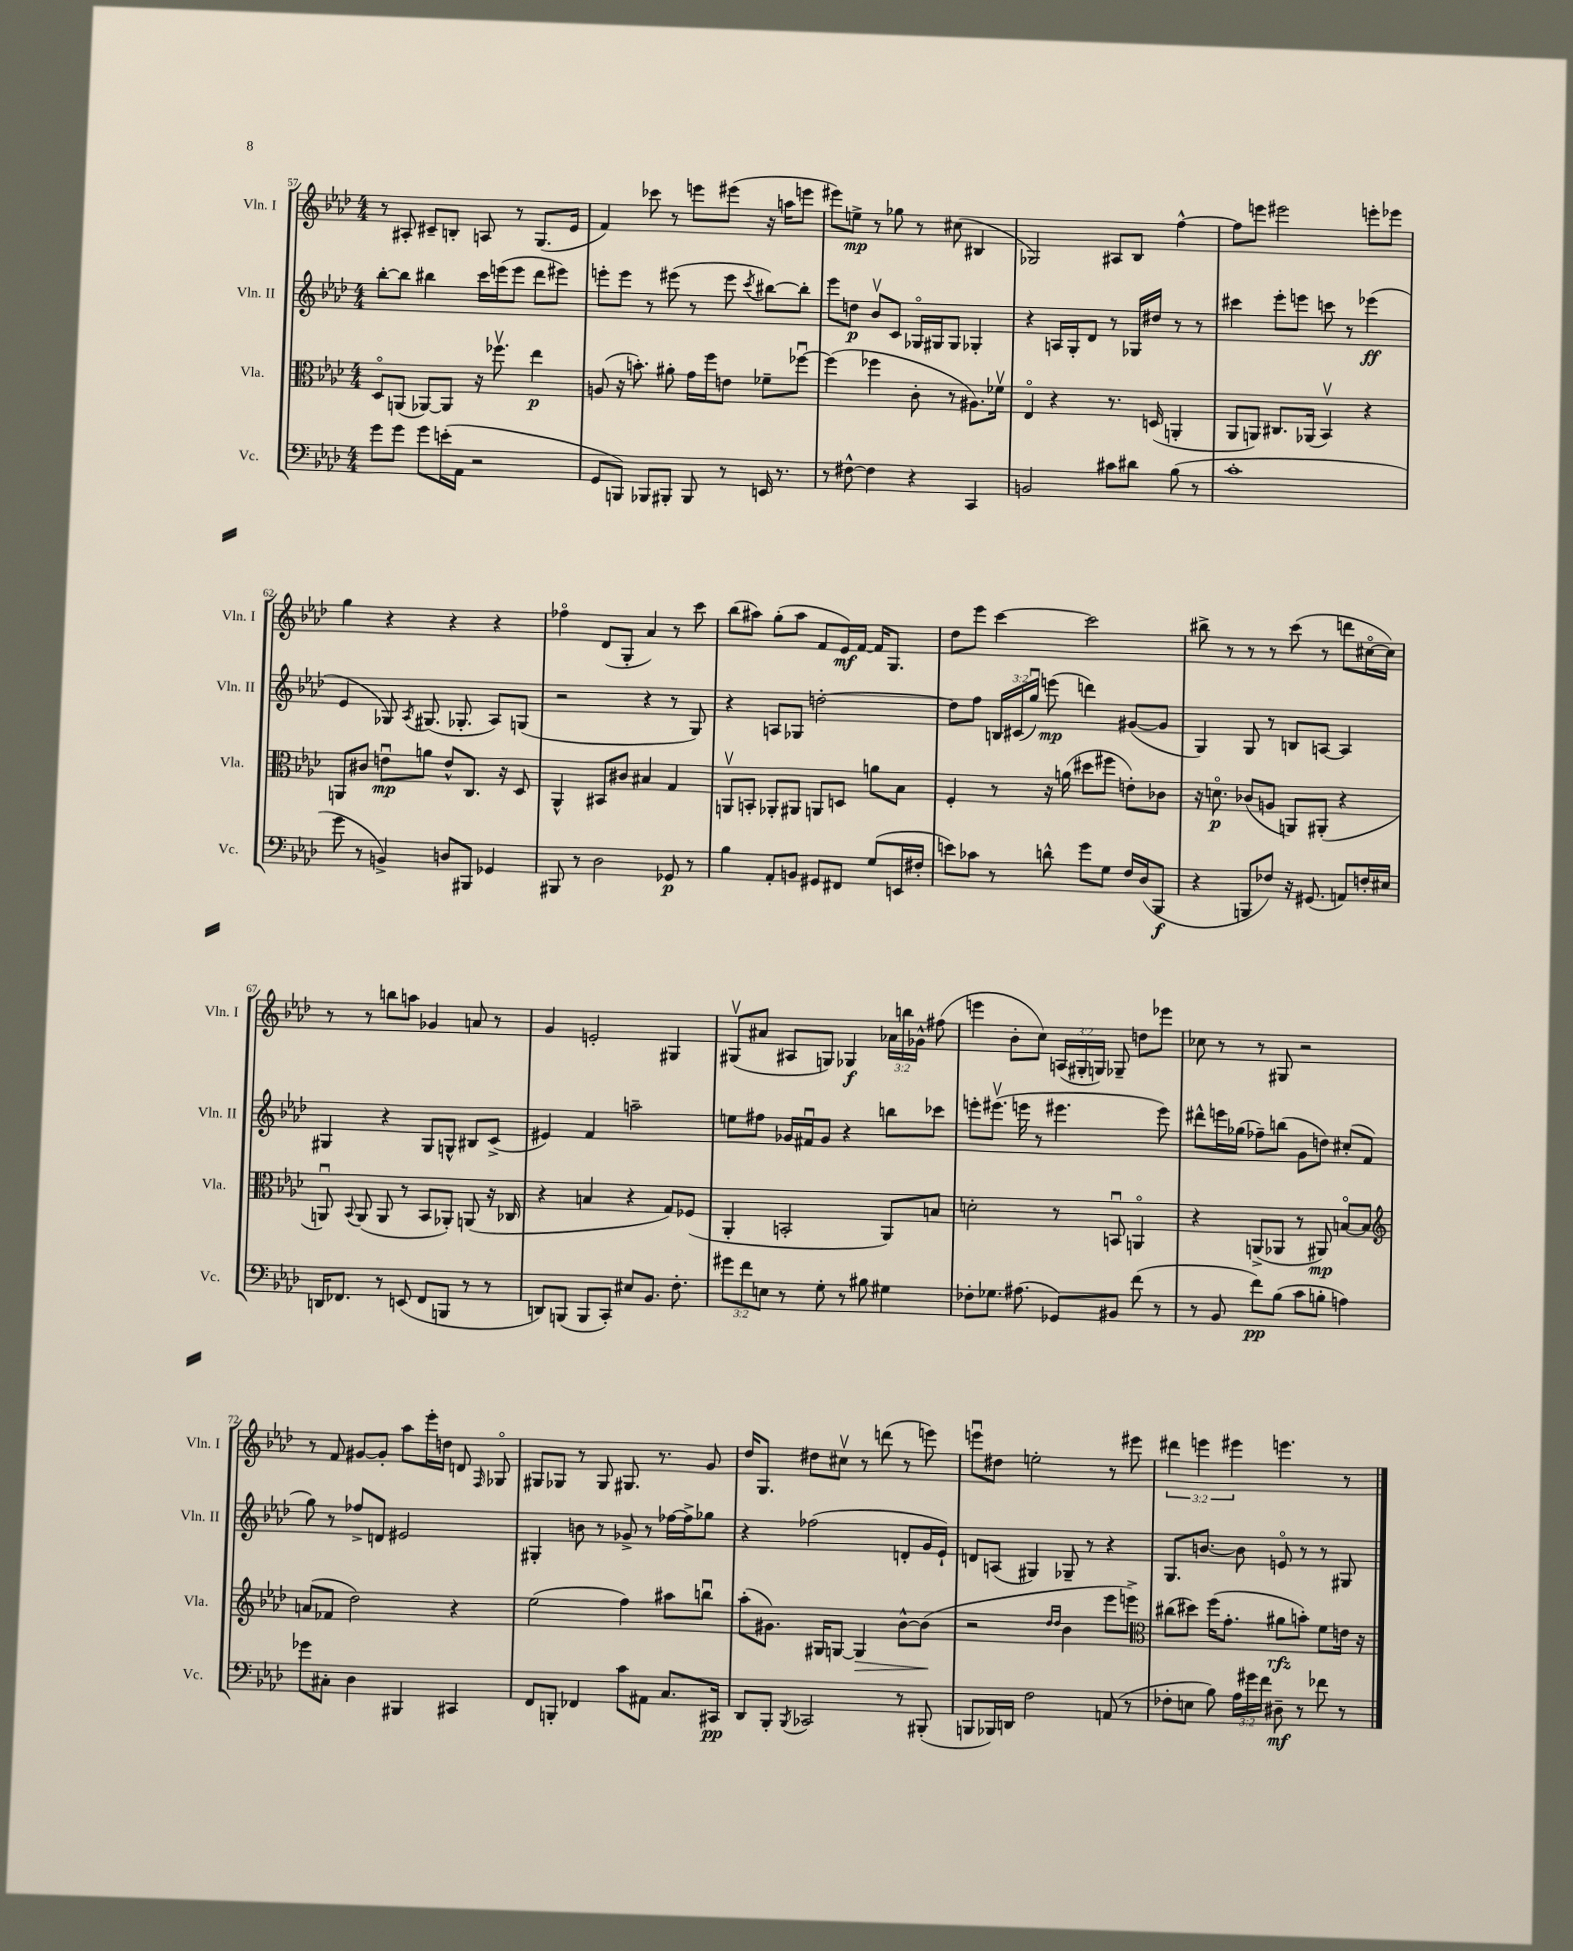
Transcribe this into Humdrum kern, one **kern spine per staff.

**kern	**kern	**kern	**kern
*staff4	*staff3	*staff2	*staff1
*clefF4	*clefC3	*clefG2	*clefG2
*k[b-e-a-d-]	*k[b-e-a-d-]	*k[b-e-a-d-]	*k[b-e-a-d-]
*M4/4	*M4/4	*M4/4	*M4/4
8g	8D-o	[8bb-'	8r
8g	(8AA	8bb-]	8A#'
8g	[8AA-)	4bb#	8c#~
(16e'	8AA-]	.	8B'
16AA-	.	.	.
2r	16r	16ccc	8A
.	8.ff-v	(16eee	.
.	.	8eee	8r
.	4ee-	8ddd-	(8.G
.	.	8eee#)	.
.	.	.	16e-
=	=	=	=
8GG	(8A	8eee'	4f)
8BBB)	16r	8eee	.
.	8.b')	.	.
8BBB-	.	8r	8ccc-
8BBB#'	8a#'	(8eee#	8r
8BBB#	16g	8r	8eee
.	16ff	.	.
8r	8e	8eee#	(8eee#
.	.	8qccc	.
16EE	8f-~	[8bb#)	16r
8.r	.	.	16aa
.	[8ff-u	8bb#']	8eee
=	=	=	=
8r	(4ff-]	8eee-	8eee#)
[8F#^^	.	8dd	8ee^
4F#]	4ff-	8b-v	8r
.	.	8c	8gg-
4r	8c'	16G-o	8r
.	.	16G#	.
.	8r	8G#	(8cc#
4CC	8.A#)	4G-'	4B#
.	16f-v	.	.
=	=	=	=
2BB	4E-o	4r	2G-)
.	4r	16A	.
.	.	16G'	.
.	.	8d-	.
8c#	8.r	8r	8A#
8d#	.	16G-	8B-
.	(16D	16dd#	.
(8B-	4AA'	8r	[4ff^^
8r	.	8r	.
=	=	=	=
1c'	8AA-	4ccc#	8ff]
.	8AA)	.	8eee
.	8.C#	8eee-'	2eee#
.	.	8eee	.
.	(16AA-	.	.
.	4BB-v)	8ccc	.
.	.	8r	.
.	4r	(4eee-	8eee'
.	.	.	8eee-
=	=	=	=
8g	8AA	4e-	4gg
8r	8c#	.	.
4BB^)	8eu	8G-)	4r
.	.	8qA-	.
.	8a	(8.G#	.
8D	8e^^	.	4r
.	.	8.G-'	.
8BBB#	8.C	.	.
4GG-	.	8A-)	4r
.	16r	.	.
.	8D-	(8G	.
=	=	=	=
8BBB#	4AA-^^	2r	4ff-o
8r	.	.	.
2D-	8BB#	.	(8d-
.	8c#	.	8G'
.	4B#	4r	4a-)
8GG-	4G	8r	8r
8r	.	8G)	8ccc
=	=	=	=
4B-	8AAv	4r	(8bb-
.	8BB'	.	8aa#)
8AA-'	8AA-'	8A	(8gg'
8BB	8AA#	8G-	8aa#
8GG#	8AA	[2dd'	8f
8FF#	8D	.	16e-)
.	.	.	[16f
(8G	8a	.	16f]
.	.	.	8.G
16EE	8B-	.	.
16F#'	.	.	.
=	=	=	=
8e)	4F'	8dd]	8dd-
8c-	.	8ff	8eee-
8r	8r	24B	[4ccc
.	.	(24c#	.
.	.	24ggu)	.
8d^^	16r	(8eee	.
.	(16a	.	.
8g	8dd#	4ddd)	2ccc]
8G	8ff#	.	.
16F	8e')	([8g#	.
(16D-	.	.	.
8BBB-	8c-	8g#]	.
=	=	=	=
4r	16r	4G)	8bb#^
.	8.do	.	.
.	.	.	8r
8BBB	(8c-	8G	8r
8F-)	8A	8r	8r
16r	8AA)	8B	(8ccc
(8.GG#	.	.	.
.	(8AA#'	[8A	8r
8AA)	4r	4A]	8ddd
16F'	.	.	[16cc#o
16E#	.	.	16cc#])
=	=	=	=
16DD	8AAu)	4G#	8r
8.FF-	.	.	.
.	8qqBB-	.	.
.	(8AA	.	8r
8r	8AA	4r	8bb
(8EE	8r	.	8aa
8FF-	8BB-	8G#	4g-
8BBB	8AA-')	8G^^	.
8r	(8AA	8B#	8a
8r	16r	(8c^	8r
.	16C-	.	.
=	=	=	=
8DD)	4r	4e#)	4g
(8BBB	.	.	.
8BBB	4B	4f	2e'
8CC')	.	.	.
8E#	4r	2aa~	.
8.BB-	.	.	.
.	8G)	.	4G#
8.F'	.	.	.
.	(8F-	.	.
=	=	=	=
12g#	4AA-'	8ee	(8G#v
12f	.	.	.
.	.	8ff#	8a#
12E	.	.	.
8r	2BB'	16g-	8A#
.	.	16f#u	.
8G'	.	8g-	8G)
8r	.	4r	4G-
8B#	.	.	.
4G#	8AA-)	8bb	24a-
.	.	.	24bb
.	.	.	24g-^^
.	8B	8ccc-	(8ff#
=	=	=	=
8F-'	2d'	8eee'	4eee
8.G-	.	(8.eee#v	.
.	.	.	8b-'
(8.A#	.	16eee	.
.	.	8r	8cc)
8GG-)	8r	4.eee#	(24A
.	.	.	24G#'
.	.	.	24G)
8BB#	8BBu	.	8G-~
(8f	4AAo	.	8dd
8r	.	8eee#)	8eee-
=	=	=	=
8r	4r	8ddd#^^	8cc-
8BB-	.	16eee	8r
.	.	(16gg-	.
8f)	(8AA^	8ff-~)	8r
(8B-	8AA-	(8bb	8G#
8c	8r	8g	2r
8B'	8AA#)	8dd)	.
4A)	[8Bo	(8cc#'	.
.	8B]	8f	.
=	=	=	=
*	*clefG2	*	*
8g-	(8a	8gg)	8r
8C#'	8f-	8r	8f
4D-	2dd-)	8ff-^	[8g#
.	.	8d	8g#']
4BBB#	.	2e#	8aa-
.	.	.	16eee-'
.	.	.	16dd
4CC#	4r	.	8d
.	.	.	16qqF
.	.	.	8G-o
=	=	=	=
8FF	(2ee-	4G#'	8G#
8BBB'	.	.	8G-
4FF-	.	8b	8r
.	.	8r	8G-
8c	4ff)	8g-^	8.G#
8AA#	.	8r	.
.	.	.	8.r
8.C	8aa#	[16ff-	.
.	.	16ff-^]	.
.	8bbu	8gg-	8g
16CC#	.	.	.
=	=	=	=
8DD-	(8aa-'	4r	16dd-
.	.	.	8.G
8BBB-'	8.g#)	.	.
8qBBB-	.	.	.
2CC-	.	(2ff-	8dd#
.	16G#	.	.
.	[8G	.	8cc#v
.	4G]	.	8r
.	.	.	(8ddd
8r	[8b-^^	8d'	8r
(8BBB#'	(8b-]	16g	8eee)
.	.	16e-`)	.
=	=	=	=
8BBB	2r	8d	8eeeu
16BBB-)	.	(8A	8dd#
16DD	.	.	.
2F	.	4G#)	2ee'
.	16qqdd-	.	.
.	16qqdd-	.	.
.	4b-	8G-~	.
.	.	8r	.
(8AA	8eee-	4r	8r
8r	8eee^)	.	8eee#
=	=	=	=
*	*clefC3	*	*
8F-'	(8cc#	8.G	6ddd#
8E	8dd#)	.	.
.	.	.	6eee
.	.	[8.b	.
8B-)	(16ff	.	.
.	8.g'	.	.
.	.	.	6eee#
24A-	.	8b]	.
24g#	.	.	.
24f	.	.	.
8D#~	8a#	8eo	4.eee
8r	8b')	8r	.
8f-	8f	8r	.
8r	16e	8G#	8r
.	16r	.	.
==	==	==	==
*-	*-	*-	*-
